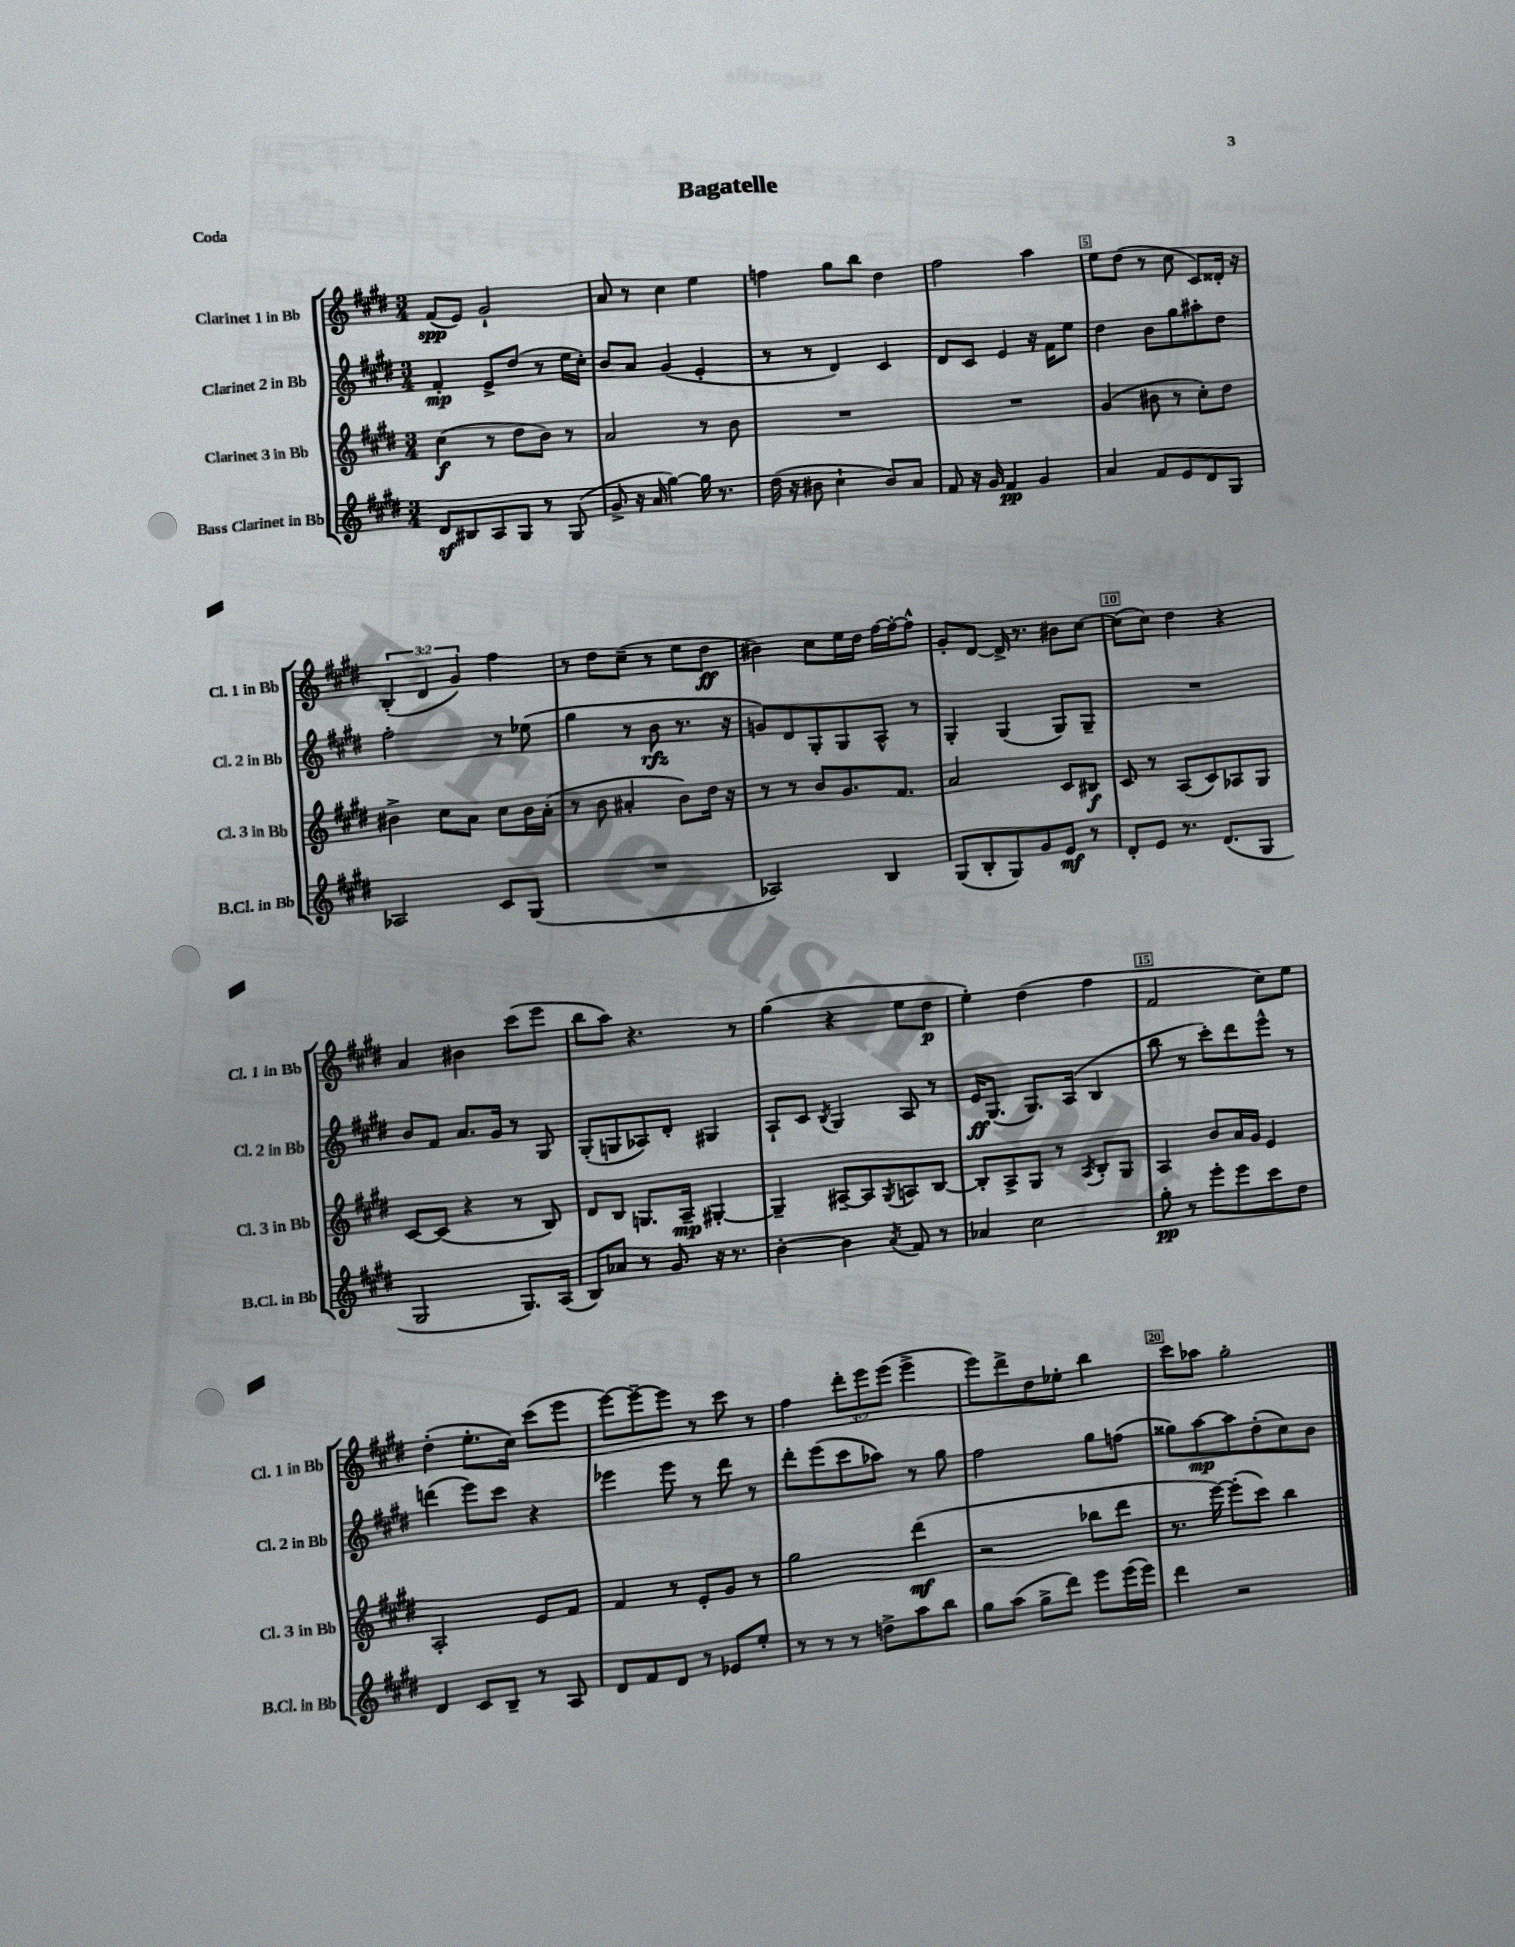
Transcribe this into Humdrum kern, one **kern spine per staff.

**kern	**dynam	**kern	**dynam	**kern	**dynam	**kern	**dynam
*part4	*part4	*part3	*part3	*part2	*part2	*part1	*part1
*staff4	*staff4	*staff3	*staff3	*staff2	*staff2	*staff1	*staff1
*I"Bass Clarinet in Bb	*	*I"Clarinet 3 in Bb	*	*I"Clarinet 2 in Bb	*	*I"Clarinet 1 in Bb	*
*I'B.Cl. in Bb	*	*I'Cl. 3 in Bb	*	*I'Cl. 2 in Bb	*	*I'Cl. 1 in Bb	*
*clefG2	*	*clefG2	*	*clefG2	*	*clefG2	*
*k[f#c#g#d#]	*	*k[f#c#g#d#]	*	*k[f#c#g#d#]	*	*k[f#c#g#d#]	*
*M3/4	*	*M3/4	*	*M3/4	*	*M3/4	*
=1	=1	=1	=1	=1	=1	=1	=1
8d#z/L	.	(4cc#\	f	4f#'/	mp	(8f#/L	spp
8B#X/	.	.	.	.	.	8e/J)	.
8A/	.	8r	.	8e^/L	.	2g#`/	.
8G#/J	.	8dd#\L	.	(8dd#/J	.	.	.
8r	.	8b\J)	.	8r	.	.	.
(8G#/	.	8r	.	16ee\LL	.	.	.
.	.	.	.	16cc#'\JJ)	.	.	.
=2	=2	=2	=2	=2	=2	=2	=2
8g#^/	.	2a/	.	8b/L	.	8a/	.
16r	.	.	.	8a/J	.	8r	.
16a/	.	.	.	.	.	.	.
[4gg#\)	.	.	.	(4g#/	.	4cc#\	.
16gg#\]	.	8r	.	4e'/	.	4ee\	.
8.r	.	.	.	.	.	.	.
.	.	8b\	.	.	.	.	.
=3	=3	=3	=3	=3	=3	=3	=3
(16dd#\	.	2.r	.	8r	.	4ffn\	.
16r	.	.	.	.	.	.	.
8b#X\	.	.	.	8r	.	.	.
4cc#`\	.	.	.	4d#/)	.	8gg#\L	.
.	.	.	.	.	.	8bb\J	.
8b#/L)	.	.	.	4c#/	.	4dd#\	.
8a/J	.	.	.	.	.	.	.
=4	=4	=4	=4	=4	=4	=4	=4
8f#/	.	2.r	.	8d#/L	.	2ff#\	.
16r	.	.	.	8c#/J	.	.	.
16g#/	.	.	.	.	.	.	.
4f#/	pp	.	.	4e/	.	.	.
4g#/	.	.	.	16r	.	4aa\	.
.	.	.	.	16f#\KL	.	.	.
.	.	.	.	8ee\J	.	.	.
=5	=5	=5	=5	=5	=5	=5	=5
4a/	.	(4g#/	.	4dd#\	.	8ee\L	.
.	.	.	.	.	.	(8dd#\J	.
8f#/L	.	8b#X\	.	8b\L	.	8r	.
8e/	.	8r	.	8gg#\	.	8cc#\	.
8d#/	.	8cc#'\L)	.	8aa#X'\	.	8c#/L)	.
8G#/J	.	8dd#\J	.	8dd#\J	.	16d##X'/Jk	.
.	.	.	.	.	.	16r	.
!!LO:LB:g=z
=6	=6	=6	=6	=6	=6	=6	=6
2A-X/	.	4b#X^\	.	2ff#'\	.	(6B'/	.
.	.	.	.	.	.	6d#/	.
.	.	8cc#\L	.	.	.	.	.
.	.	.	.	.	.	6g#/)	.
.	.	8a\J	.	.	.	.	.
8c#/L	.	8cc#\L	.	8r	.	4ff#\	.
(8G#/J	.	16b#\L	.	(8ee-X\	.	.	.
.	.	(16a'\JJ	.	.	.	.	.
=7	=7	=7	=7	=7	=7	=7	=7
2.r	.	8r	.	4gg#\	.	8r	.
.	.	8b\	.	.	.	8dd#\L	.
.	.	4a#X'/	.	8r	.	(8cc#~\J	.
.	.	.	.	8b\	rfz	8r	.
.	.	8b\L)	.	8.r	.	8ee\L	.
.	.	16dd#\Jk	.	.	.	8dd#\J	ff
.	.	16r	.	16r	.	.	.
=8	=8	=8	=8	=8	=8	=8	=8
2A-X/)	.	8r	.	8gn/L)	.	4b#X\)	.
.	.	8r	.	8d#/	.	.	.
.	.	8b/L	.	8G#'/	.	8cc#\L	.
.	.	8.g#/	.	8G#/	.	16ee\L	.
.	.	.	.	.	.	16dd#\JJ	.
4B/	.	.	.	8A^^/J	.	[16ff#\LL	.
.	.	8.f#/J	.	.	.	16ff#'\J_	.
.	.	.	.	8r	.	8ff#^^\J]	.
=9	=9	=9	=9	=9	=9	=9	=9
(8G#/L	.	2a/	.	4G#'/	.	8g#'/L	.
8B'/	.	.	.	.	.	[8d#/J	.
8G#/)	.	.	.	(4G#/	.	16d#^/]	.
.	.	.	.	.	.	8.r	.
8g#/	.	.	.	.	.	.	.
8e/J	mf	8c#/L	.	8G#/L)	.	8b#X\L	.
8r	.	8B#X/J	f	8G#~/J	.	[8cc#\J	.
=10	=10	=10	=10	=10	=10	=10	=10
8d#'/L	.	8c#/	.	2.r	.	(8cc#\L]	.
8e/J	.	8r	.	.	.	8cc#\J)	.
8.r	.	(8A/L	.	.	.	4dd#\	.
.	.	8c#/)	.	.	.	.	.
(8.d#/L	.	.	.	.	.	.	.
.	.	8A-X/	.	.	.	4r	.
8G#/J	.	8G#/J	.	.	.	.	.
!!LO:LB:g=z
=11	=11	=11	=11	=11	=11	=11	=11
2G#/	.	[8c#/L	.	8b/L	.	4a/	.
.	.	(8c#/J]	.	8f#/J	.	.	.
.	.	4r	.	8.a/L	.	4b#X\	.
.	.	.	.	16g#/Jk	.	.	.
8.G#/L)	.	8r	.	8r	.	(8ccc#\L	.
.	.	8B/)	.	8G#/	.	8eee\J	.
(16A/Jk	.	.	.	.	.	.	.
=12	=12	=12	=12	=12	=12	=12	=12
8B/L)	.	8d#/L	.	(8G#'/L	.	8bb\L	.
8a-X/J	.	8B/J	.	8Gn/	.	8aa\J)	.
8r	.	8.Gn/L	.	8A-X/)	.	4.r	.
8g#/	.	.	.	8d#'/J	.	.	.
.	.	16A~/Jk	mp	.	.	.	.
16r	.	[4G#X'/	.	4G#X/	.	.	.
8.r	.	.	.	.	.	.	.
.	.	.	.	.	.	8r	.
=13	=13	=13	=13	=13	=13	=13	=13
[4b'\	.	4G#~/]	.	8A`/L	.	(4gg#\	.
.	.	.	.	8c#/J	.	.	.
.	.	.	.	8qB/	.	.	.
4b\]	.	[8A#X~/L	.	4G#/	.	4r	.
.	.	8A#/]	.	.	.	.	.
8qa/	.	8qG#/	.	.	.	.	.
8f#/	.	8An/	.	8A/	.	8ee\L	.
8r	.	[8B/J	.	8r	.	8dd#\J	p
=14	=14	=14	=14	=14	=14	=14	=14
4a-X/	.	8B'/L]	.	16e/KL	ff	4ee'\)	.
.	.	.	.	(8.G#/J	.	.	.
.	.	8A^/	.	.	.	.	.
2cc#\	.	8G#/J	.	8.G#/L)	.	(4dd#\	.
.	.	8r	.	.	.	.	.
.	.	.	.	(16A/Jk	.	.	.
.	.	8qA/	.	.	.	.	.
.	.	8B'/L	.	4B/	.	4ff#\	.
.	.	8G#/J	.	.	.	.	.
=15	=15	=15	=15	=15	=15	=15	=15
8gg#'\	pp	4A/	.	8bb\	.	2f#/	.
8r	.	.	.	8r	.	.	.
8eee'\L	.	8b/L	.	8ccc#'\L)	.	.	.
8eee\	.	16a/L	.	8ddd#\	.	.	.
.	.	16g#/JJ	.	.	.	.	.
8ccc#\	.	4e/	.	8eee^^\J	.	8cc#\L)	.
8dd#\J	.	.	.	8r	.	8ee\J	.
!!LO:LB:g=z
=16	=16	=16	=16	=16	=16	=16	=16
4d#/	.	2A'/	.	(4dddn\	.	(4dd#'\	.
8c#/L	.	.	.	8eee\L)	.	8.ee'\L	.
8B~/J	.	.	.	8ccc#\J	.	.	.
.	.	.	.	.	.	16cc#\Jk)	.
8r	.	8e/L	.	4r	.	(8ccc#\L	.
8A/	.	8f#/J	.	.	.	8eee\J	.
=17	=17	=17	=17	=17	=17	=17	=17
8d#/L	.	4f#/	.	4eee-X\	.	[8eee\L)	.
8f#/	.	.	.	.	.	8eee~\_	.
8d#/J	.	8r	.	8eee-\	.	8eee\J]	.
8r	.	8e'/L	.	8r	.	8r	.
8e-X/L	.	8g#/J	.	8ddd#\	.	8ccc#\	.
8ee'/J	.	8r	.	8r	.	8r	.
=18	=18	=18	=18	=18	=18	=18	=18
8r	.	2gg#\	.	8ddd#'\L	.	4ff#\	.
8r	.	.	.	(8eee\	.	.	.
8r	.	.	.	8ccc#\	.	12ddd#'\L	.
.	.	.	.	.	.	12eee\	.
8ddn^\L	.	.	.	8aa-X\J)	.	.	.
.	.	.	.	.	.	(12eee\J	.
8aa\	.	(4ddd#\	mf	8r	.	4eee^\	.
8bb\J	.	.	.	8gg#\	.	.	.
=19	=19	=19	=19	=19	=19	=19	=19
8gg#\L	.	2r	.	2ff#\	.	8eee\L)	.
(8aa\J	.	.	.	.	.	8ddd#^\	.
8gg#^\L	.	.	.	.	.	8dd#\	.
8ddd#\J)	.	.	.	.	.	8ee-X'\J	.
8eee\L	.	8bb-X\L	.	8gg#\L	.	4bb\	.
(16eee\L	.	8ddd#\J	.	(8ffn\J	.	.	.
16eee\JJ)	.	.	.	.	.	.	.
=20	=20	=20	=20	=20	=20	=20	=20
4ddd#\	.	8.r	.	8gg##X\L)	.	8ccc#\L	.
.	.	.	.	[8aa\	mp	8aa-X\J	.
.	.	[16eee\)	.	.	.	.	.
2r	.	(8eee'\L]	.	8aa\]	.	2gg#'\	.
.	.	8ccc#\J)	.	(8dd#'\	.	.	.
.	.	4bb\	.	8cc#\)	.	.	.
.	.	.	.	8b\J	.	.	.
==	==	==	==	==	==	==	==
*-	*-	*-	*-	*-	*-	*-	*-
